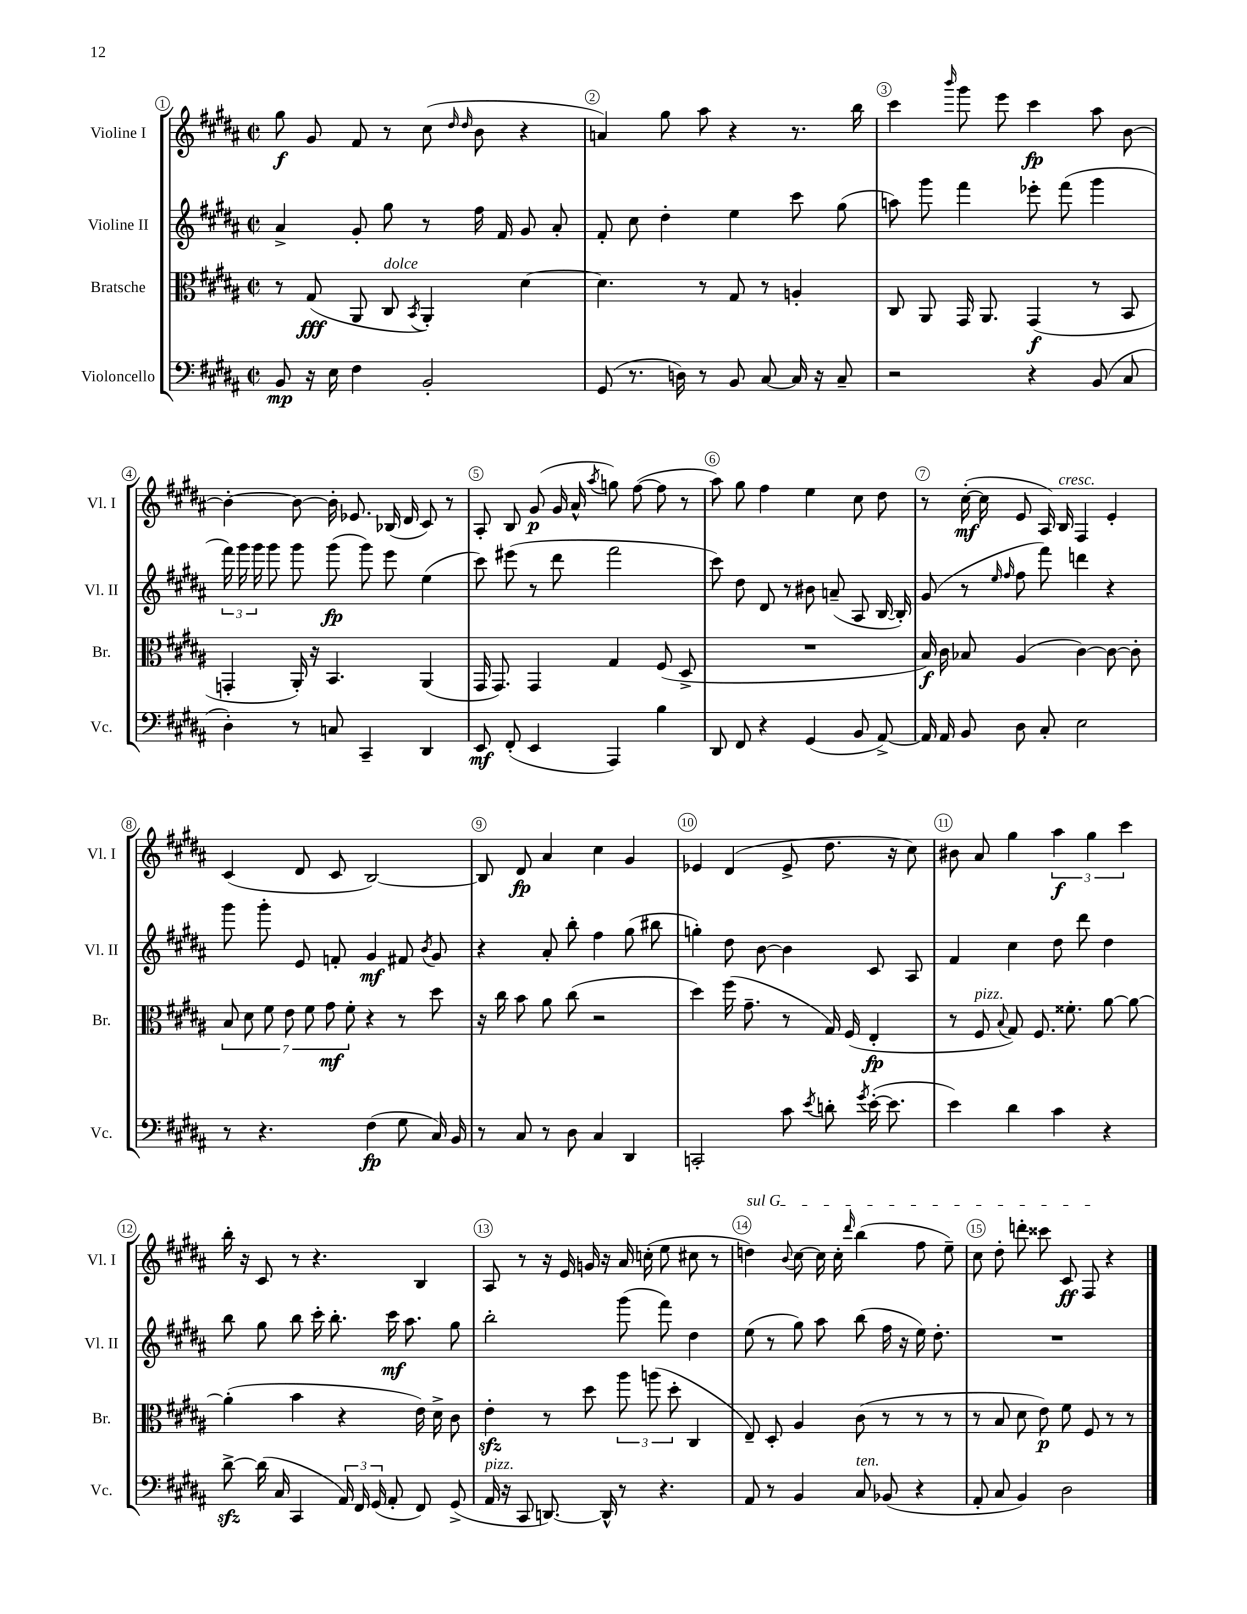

**kern	**dynam	**kern	**dynam	**kern	**dynam	**kern	**dynam
*part4	*part4	*part3	*part3	*part2	*part2	*part1	*part1
*staff4	*staff4	*staff3	*staff3	*staff2	*staff2	*staff1	*staff1
*I"Violoncello	*	*I"Bratsche	*	*I"Violine II	*	*I"Violine I	*
*I'Vc.	*	*I'Br.	*	*I'Vl. II	*	*I'Vl. I	*
*clefF4	*	*clefC3	*	*clefG2	*	*clefG2	*
*k[f#c#g#d#a#]	*	*k[f#c#g#d#a#]	*	*k[f#c#g#d#a#]	*	*k[f#c#g#d#a#]	*
*M2/2	*	*M2/2	*	*M2/2	*	*M2/2	*
*met(c|)	*	*met(c|)	*	*met(c|)	*	*met(c|)	*
=1	=1	=1	=1	=1	=1	=1	=1
8BB/	mp	8r	.	4a#^/	.	8gg#\	f
16r	.	(8G#/	fff	.	.	8g#/	.
16E\	.	.	.	.	.	.	.
4F#\	.	8AA#/	.	8g#'/	.	8f#/	.
!	!	!LO:TX:a:i:t=dolce	!	!	!	!	!
.	.	8C#/	.	8gg#\	.	8r	.
.	.	8qBB/	.	.	.	.	.
2BB'/	.	4AA#'/)	.	8r	.	(8cc#\	.
.	.	.	.	.	.	16qqdd#/	.
.	.	.	.	.	.	16qqdd#/	.
.	.	.	.	16ff#\	.	8b\	.
.	.	.	.	16f#/	.	.	.
.	.	[4d#\	.	8g#/	.	4r	.
.	.	.	.	8a#'/	.	.	.
=2	=2	=2	=2	=2	=2	=2	=2
(8GG#/	.	4.d#\]	.	8f#'/	.	4an/)	.
8.r	.	.	.	8cc#\	.	.	.
.	.	.	.	4dd#'\	.	8gg#\	.
16Dn\)	.	.	.	.	.	.	.
8r	.	8r	.	.	.	8aa#\	.
8BB/	.	8G#/	.	4ee\	.	4r	.
[8C#/	.	8r	.	.	.	.	.
16C#/]	.	4An'/	.	8ccc#\	.	8.r	.
16r	.	.	.	.	.	.	.
8C#~/	.	.	.	(8gg#\	.	.	.
.	.	.	.	.	.	16bb\	.
=3	=3	=3	=3	=3	=3	=3	=3
2r	.	8C#/	.	8aan\)	.	4ccc#\	.
.	.	8AA#/	.	8ggg#\	.	.	.
.	.	.	.	.	.	16qqbbb/	.
.	.	16GG#/	.	4fff#\	.	8ggg#\	.
.	.	8.AA#/	.	.	.	.	.
.	.	.	.	.	.	8eee\	.
4r	.	(4GG#/	f	8eee-X'\	.	4ccc#\	fp
.	.	.	.	(8fff#\	.	.	.
(8BB/	.	8r	.	4ggg#\	.	8aa#\	.
8C#/	.	8BB/	.	.	.	[8b\	.
!!LO:LB:g=z
=4	=4	=4	=4	=4	=4	=4	=4
4D#'\)	.	4GGn'/	.	24fff#\)	.	4b'\_	.
.	.	.	.	24ggg#\	.	.	.
.	.	.	.	24ggg#\	.	.	.
.	.	.	.	8ggg#\	.	.	.
8r	.	16AA#'/)	.	8ggg#\	.	8b\_	.
.	.	16r	.	.	.	.	.
8Cn/	.	4.BB/	.	(8ggg#\	fp	16b'\]	.
.	.	.	.	.	.	8.e-X/	.
4CC#~/	.	.	.	8ggg#\)	.	.	.
.	.	.	.	8eee\	.	(16B-X/	.
.	.	.	.	.	.	16d#/	.
4DD#/	.	(4AA#/	.	(4ee\	.	8c#/)	.
.	.	.	.	.	.	8r	.
=5	=5	=5	=5	=5	=5	=5	=5
8EE/	mf	16GG#/	.	8ccc#\)	.	8A#'/	.
.	.	8.GG#/)	.	.	.	.	.
(8FF#'/	.	.	.	(8eee#X\	.	8B/	.
4EE/	.	4GG#/	.	8r	.	(8g#/	p
.	.	.	.	8ddd#\	.	16g#/	.
.	.	.	.	.	.	16a#^^/	.
.	.	.	.	.	.	8qaa#/	.
4AAA#/)	.	4G#/	.	2fff#\	.	8ggn\)	.
.	.	.	.	.	.	([8ff#\	.
4B\	.	(8F#/	.	.	.	8ff#\]	.
.	.	8D#^/	.	.	.	8r	.
=6	=6	=6	=6	=6	=6	=6	=6
8DD#/	.	1r	.	8ccc#\)	.	8aa#\)	.
8FF#/	.	.	.	8dd#\	.	8gg#\	.
4r	.	.	.	8d#/	.	4ff#\	.
.	.	.	.	8r	.	.	.
(4GG#/	.	.	.	8b#X\	.	4ee\	.
.	.	.	.	(8an~/	.	.	.
8BB/	.	.	.	8A#/	.	8cc#\	.
[8AA#^/)	.	.	.	[16B/	.	8dd#\	.
.	.	.	.	16B'/])	.	.	.
=7	=7	=7	=7	=7	=7	=7	=7
16AA#/]	.	16B/)	f	(8g#/	.	8r	.
16AA#/	.	16c#\	.	.	.	.	.
8BB/	.	8B-X/	.	8r	.	([16cc#'\	mf
.	.	.	.	.	.	16cc#\]	.
.	.	.	.	16qqee/	.	.	.
.	.	.	.	16qqff#/	.	.	.
8D#\	.	(4A#/	.	8ff#\	.	8e/	.
8C#'/	.	.	.	8fff#\)	.	16A#/)	.
!	!	!	!	!	!	!LO:TX:a:i:t=cresc.	!
.	.	.	.	.	.	16B/	.
2E\	.	[4c#\)	.	4dddn\	.	4F#/	.
.	.	8c#\_	.	4r	.	4e'/	.
.	.	8c#'\]	.	.	.	.	.
!!LO:LB:g=z
=8	=8	=8	=8	=8	=8	=8	=8
8r	.	14B/	.	8ggg#\	.	(4c#/	.
.	.	14d#\	.	.	.	.	.
4.r	.	.	.	8ggg#'\	.	.	.
.	.	14f#\	.	.	.	.	.
.	.	14e\	.	.	.	.	.
.	.	.	.	8e/	.	8d#/	.
.	.	14f#\	.	.	.	.	.
.	.	14g#\	mf	.	.	.	.
.	.	.	.	8fn'/	.	8c#/	.
.	.	14f#'\	.	.	.	.	.
(4F#\	fp	4r	.	4g#/	mf	[2B/)	.
8G#\	.	8r	.	8f#X/	.	.	.
.	.	.	.	8qb/	.	.	.
16C#/)	.	8dd#\	.	8g#/	.	.	.
16BB/	.	.	.	.	.	.	.
=9	=9	=9	=9	=9	=9	=9	=9
8r	.	16r	.	4r	.	8B/]	.
.	.	16cc#\	.	.	.	.	.
8C#/	.	8b\	.	.	.	8d#/	fp
8r	.	8a#\	.	8a#'/	.	4a#/	.
8D#\	.	(8cc#\	.	8bb'\	.	.	.
4C#/	.	2r	.	4ff#\	.	4cc#\	.
4DD#/	.	.	.	(8gg#\	.	4g#/	.
.	.	.	.	8bb#X\	.	.	.
=10	=10	=10	=10	=10	=10	=10	=10
2CCn'/	.	4dd#\)	.	4ggn'\)	.	4e-X/	.
.	.	(16ff#\	.	8dd#\	.	(4d#/	.
.	.	8.g#~\	.	.	.	.	.
.	.	.	.	[8b\	.	.	.
8c#\	.	8r	.	4b\]	.	8e-^/	.
8qe/	.	.	.	.	.	.	.
8dn'\	.	16G#/)	.	.	.	8.dd#\	.
.	.	(16F#/	.	.	.	.	.
8qg#/	.	.	.	.	.	.	.
([16e'\	.	4E'/	fp	8c#/	.	.	.
8.e\]	.	.	.	.	.	16r	.
.	.	.	.	8A#/	.	8cc#\)	.
=11	=11	=11	=11	=11	=11	=11	=11
4e\)	.	8r	.	4f#/	.	8b#X\	.
!	!	!LO:TX:a:i:t=pizz.	!	!	!	!	!
.	.	8F#/	.	.	.	8a#/	.
.	.	8qqB/	.	.	.	.	.
4d#\	.	8G#/)	.	4cc#\	.	4gg#\	.
.	.	8.F#/	.	.	.	.	.
4c#\	.	.	.	8dd#\	.	6aa#\	f
.	.	8.f##X'\	.	.	.	.	.
.	.	.	.	8ddd#\	.	.	.
.	.	.	.	.	.	6gg#\	.
4r	.	[8a#\	.	4dd#\	.	.	.
.	.	.	.	.	.	6ccc#\	.
.	.	8a#\_	.	.	.	.	.
!!LO:LB:g=z
=12	=12	=12	=12	=12	=12	=12	=12
[8d#zz^\	.	(4a#'\]	.	8bb\	.	16bb'\	.
.	.	.	.	.	.	16r	.
(16d#\]	.	.	.	8gg#\	.	8c#/	.
16C#/	.	.	.	.	.	.	.
4CC#/	.	4b\	.	8bb\	.	8r	.
.	.	.	.	16ccc#'\	.	4.r	.
.	.	.	.	8.bb'\	.	.	.
24AA#/)	.	4r	.	.	.	.	.
24FF#/	.	.	.	.	.	.	.
(24GG#/	.	.	.	.	.	.	.
8AA#'/	.	.	.	16ccc#\	mf	.	.
.	.	.	.	8.aa#\	.	.	.
8FF#/)	.	16e\)	.	.	.	4B/	.
.	.	16d#^\	.	.	.	.	.
(8GG#^/	.	8c#\	.	8gg#\	.	.	.
=13	=13	=13	=13	=13	=13	=13	=13
!LO:TX:a:i:t=pizz.	!	!	!	!	!	!	!
16AA#/	.	4ezz'\	.	2bb'\	.	8A#/	.
16r	.	.	.	.	.	.	.
8CC#/	.	.	.	.	.	8r	.
[8.DDn/)	.	8r	.	.	.	16r	.
.	.	.	.	.	.	16e/	.
.	.	8dd#\	.	.	.	16gn/	.
16DD^^/]	.	.	.	.	.	16r	.
8r	.	12aa#\	.	(8ggg#\	.	16a#/	.
.	.	.	.	.	.	(16ccn'\	.
.	.	(12aan\	.	.	.	.	.
4.r	.	.	.	8fff#\)	.	8ee\	.
.	.	12dd#'\	.	.	.	.	.
.	.	4C#/	.	4dd#\	.	8cc#X\	.
.	.	.	.	.	.	8r	.
=14	=14	=14	=14	=14	=14	=14	=14
!	!	!	!	!	!	!LO:TX:a:i:t=sul G	!
8AA#/	.	8E~/)	.	(8ee\	.	4ddn\)	.
8r	.	8D#'/	.	8r	.	.	.
.	.	.	.	.	.	8qqb/	.
4BB/	.	4A#/	.	8gg#\)	.	[8cc#\	.
.	.	.	.	8aa#\	.	16cc#\]	.
.	.	.	.	.	.	16cc#'\	.
.	.	.	.	.	.	16qqddd#/	.
!LO:TX:a:i:t=ten.	!	!	!	!	!	!	!
8C#/	.	(8c#\	.	(8bb\	.	(4bb\	.
(8BB-X/	.	8r	.	16ff#\	.	.	.
.	.	.	.	16r	.	.	.
4r	.	8r	.	16ee\)	.	8ff#\	.
.	.	.	.	8.dd#'\	.	.	.
.	.	8r	.	.	.	8ee~\)	.
=15	=15	=15	=15	=15	=15	=15	=15
8AA#'/	.	8r	.	1r	.	8cc#\	.
8C#/	.	8B/	.	.	.	8dd#'\	.
4BB/)	.	8d#\	.	.	.	8dddn'\	.
.	.	8e\)	p	.	.	8ccc##X\	.
2D#\	.	8f#\	.	.	.	8c#/	ff
.	.	8F#/	.	.	.	8F#/	.
.	.	8r	.	.	.	4r	.
.	.	8r	.	.	.	.	.
==	==	==	==	==	==	==	==
*-	*-	*-	*-	*-	*-	*-	*-
